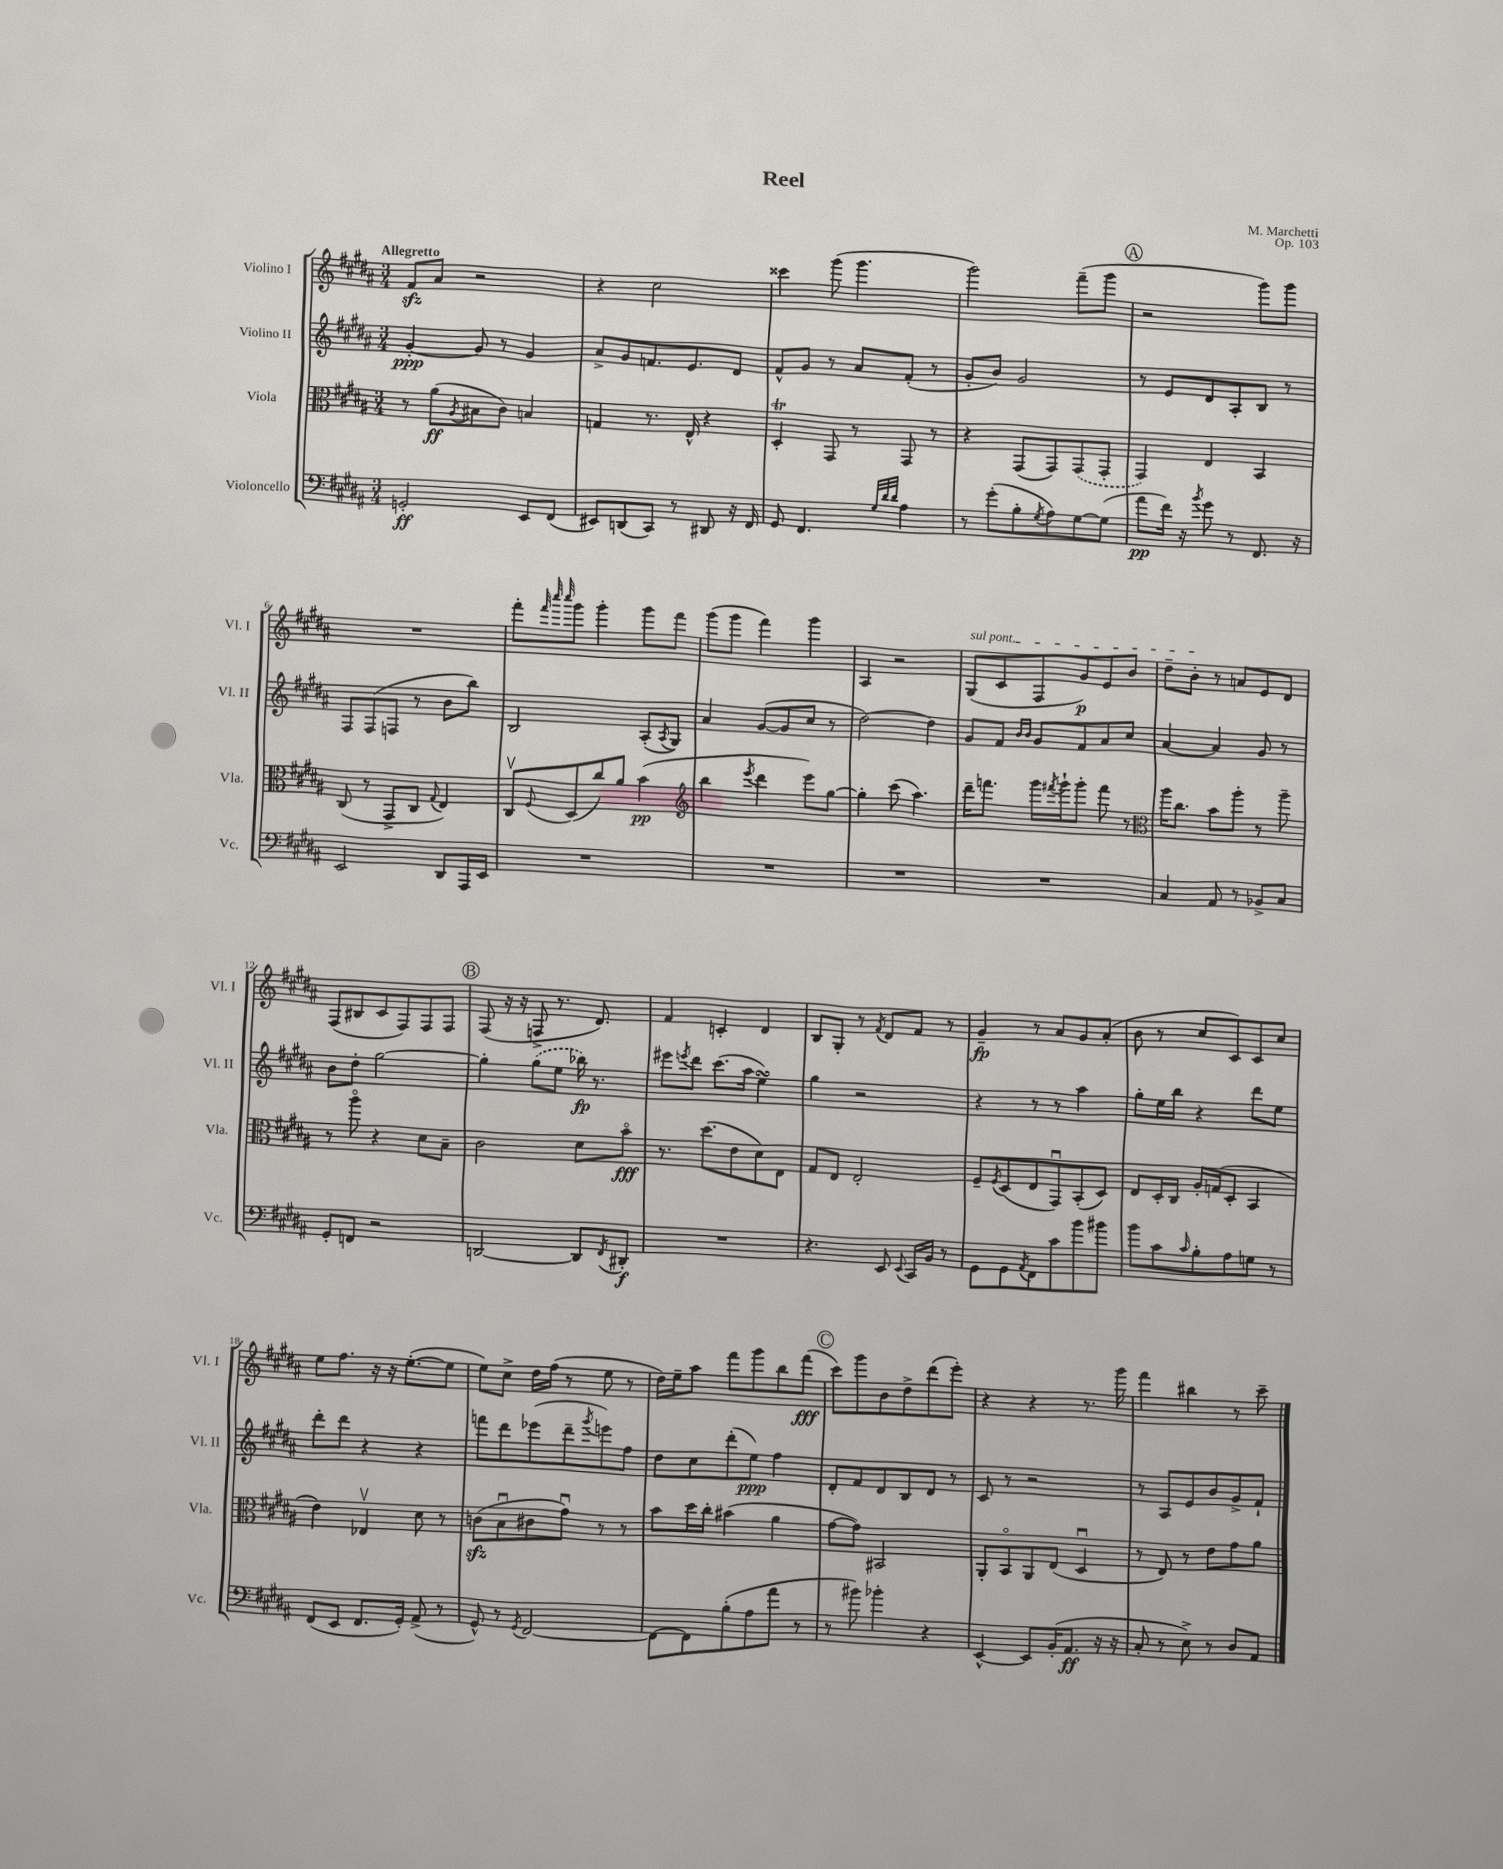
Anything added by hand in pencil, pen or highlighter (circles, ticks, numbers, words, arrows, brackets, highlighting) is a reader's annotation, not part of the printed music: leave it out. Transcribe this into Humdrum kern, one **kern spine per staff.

**kern	**kern	**kern	**kern
*staff4	*staff3	*staff2	*staff1
*clefF4	*clefC3	*clefG2	*clefG2
*k[f#c#g#d#a#]	*k[f#c#g#d#a#]	*k[f#c#g#d#a#]	*k[f#c#g#d#a#]
*M3/4	*M3/4	*M3/4	*M3/4
2GG'/	8r	[4g#'/	8f#/L
.	(8a#\L	.	8a#/J
.	8qA#/	.	.
.	8B#\	8g#/]	2r
.	8c#\J)	8r	.
8EE/L	4B/	4g#/	.
(8FF#/J	.	.	.
=	=	=	=
8EE#/L)	4G/	8a#^/L	4r
(8DD/	.	8g#/	.
8CC#/J)	8.r	8.f/	2cc#\
8r	.	.	.
.	16E^^/	8.e/	.
8DD#/	4r	.	.
16r	.	8d#/J	.
16FF#/	.	.	.
=	=	=	=
8GG#/	4D#'/	8f#^^/L	4ccc##\
4.FF#/	.	8g#/J	.
.	8GG#/	8r	(8ggg#\
.	8r	8a#/L	4.ggg#\
32qqG#/LLL	.	.	.
32qqd#/	.	.	.
32qqd#/JJJ	.	.	.
4A#\	8GG#/	(8f#'/J	.
.	8r	8r	.
=	=	=	=
8r	4r	8g#'/L	2ggg#\)
(8g#'\L	.	8b/J)	.
8B'\	(8GG#/L	2g#/	.
8qG#/	.	.	.
8A#\)	8GG#/)	.	.
[8G#\	(8GG#/	.	(8fff#~\L
(8G#\]J	8GG#'/J	.	8ggg#\J
=	=	=	=
8a#\L	4GG#/)	8r	2r
16f#\Jk)	.	8e/L	.
16r	.	.	.
8qb/	.	.	.
8g#\	4E/	8d#/	.
8r	.	8A#'/	.
8.FF#/	4BB/	8B/J	8ggg#\L)
.	.	8r	8ggg#\J
16r	.	.	.
=	=	=	=
2EE/	(8C#/	8F#/L	2.r
.	8r	(8F#/	.
.	8GG#^/L	8F/J	.
.	8C#/J	8r	.
.	8qqG#/	.	.
8DD#/L	4E/)	8b\L	.
16AAA#/L	.	8bb\J)	.
16EE/JJ	.	.	.
=	=	=	=
2.r	8C#v/L	2B/	8fff#'\L
.	.	.	32qqfff#/
.	.	.	32qqcccc#/
.	8qqF#/	.	32qqcccc#/
.	(8D#/	.	8ggg#\J
.	8cc#/)	.	4ggg#'\
.	8a#/J	.	.
.	(4b\	(8A#'/L	8ggg#\L
.	.	8qA#/	.
.	.	8G#/J)	8fff#\J
=	=	=	=
*	*clefG2	*	*
2.r	4bb\	4a#/	(8ggg#\L
.	.	.	8ggg#\J
.	8qeee/	.	.
.	4ddd#\	([8g#/L	4fff#\)
.	.	8g#/]	.
.	8eee\L)	8cc#/J	4ggg#\
.	[8gg#\J	8r	.
=	=	=	=
2.r	4gg#'\]	[2dd#\)	4A#/
.	(8ccc#\	.	2r
.	4.aa#\)	.	.
.	.	4dd#\]	.
=	=	=	=
2.r	16ddd#~\LK	8g#/L	(8G#/L
.	8.fff\J	.	.
.	.	8f#/J	8c#/
.	.	16qqb/LL	.
.	.	16qqb/JJ	.
.	16ggg#\LL	8g#/L	8F#/
.	8qfff#/	.	.
.	16ggg#`\J	.	.
.	8ggg#'\J	8f#/	8g#/)
.	8fff#\	8a#/	8e/
.	8r	8cc#/J	8b/J
=	=	=	=
*	*clefC3	*	*
4C#/	16aa#\LK	[4a#/	8dd#~\L
.	8.cc#\J	.	.
.	.	.	8b'\J
8AA#/	8b\L	4a#/]	8r
8r	8aa#'\J	.	8a/L
8BB-^/L	8r	8g#/	8e/
8C#/J	8aa#~\	8r	8d#/J
=	=	=	=
8GG#'/L	8r	8b\L	(8F#/L
8FF/J	8aa#o\	8dd#'\J	8B#/
2r	4r	[2gg#\	8c#/
.	.	.	8F#/)
.	8d#\L	.	8F#/
.	8B~\J	.	8F#/J
=	=	=	=
[2DD/	2c#\	4gg#'\]	(8F#/
.	.	.	16r
.	.	.	16r
.	.	(8gg#\L	8F^/
.	.	8ee\J	8.r
8DD/]L	8d#\L	16bb-\)	.
.	.	8.r	8.d#/)
8qFF#/	.	.	.
8DD#'/J	8bo\J	.	.
=	=	=	=
2.r	8.r	8eee#\L	4f#/
.	.	8qeee/	.
.	.	8ddd#\J	.
.	(8.dd#\L	.	.
.	.	(8.ccc#\L	4c'/
.	8e\	.	.
.	.	16aa#\Jk	.
.	8d#\)	4ee\)	4d#/
.	8E\J	.	.
=	=	=	=
4.r	8G#/L	4gg#\	8B/L
.	8E/J	.	8G#'/J
.	2E'/	2r	8r
.	.	.	8qf#/
8EE/	.	.	8d#/L
8qqEE/	.	.	.
16CC#/LL	.	.	8f#/J
16BB/JJ	.	.	.
8r	.	.	8r
=	=	=	=
8GG#\L	8F#~/L	4r	4g#~/
.	8qF#/	.	.
8GG#\	(8D#/	.	.
8qAA#/	.	.	.
8FF#\	8E/	8r	8r
8c#\	8GG#u/)	8r	8a#/L
8b\	(8BB'/	4aa#\	8g#/
8b#\J	8D#/J)	.	(8a#'/J
=	=	=	=
8b\L	8E/L	8gg#'\L	8b\
8c#\	16D#'/L	16ee\L	8r
.	16C#/JJ	16bb\JJ	.
16qqc#/	.	.	.
8B'\	16A#'/LL	4r	8cc#/L
.	(16G/J	.	.
8A#\	8D#'/J	.	8c#/)
8G\J	4BB/	8ddd#\L	8c#/
8r	.	8ee\J	8cc#/J
=	=	=	=
(8FF#/L	4e\)	8ddd#'\L	8ee\L
8EE/J	.	8ddd#\J	8.ff#\J
8.FF#/L	4E-v/	4r	.
.	.	.	16r
.	.	.	16r
16GG#'/Jk)	.	.	([8.ee'\L
(8AA#^/	8d#\	4r	.
8r	8r	.	8ee\]J
=	=	=	=
8GG#^^/)	(8c\L	8fff\L	8ee\L)
8r	8Bu\	8ddd#\	8cc#^\J
8qGG#/	.	.	.
[2FF#/	8c#\	(8eee-\	16dd#\LL
.	.	.	(16ff#\JJ
.	8g#u\J)	8ddd#~\	8r
.	.	8qggg#/	.
.	8r	8eee\)	8ee\
.	8r	8ff#\J	8r
=	=	=	=
8FF#\_L	8b\L	8dd#\L	16dd#\LL)
.	.	.	16ee~\J
8FF#\]	16dd#\L	8cc#\	8aa#\J
.	16cc#'\JJ	.	.
(8B'\	(4b#\	(8ddd#'\	8fff#\L
8A#\	.	8ee\J)	8ggg#\
8a#\J	4a#\	4ff#\	8bb\
8r	.	.	(8fff#\J
=	=	=	=
8r	[8g#\L	8d#'/L	8ccc#\L)
8b#\)	8g#\]J)	8f#/	8ggg#\
4b-'\	2BB#/	8d#/	8b\
.	.	8B/	8dd#^\
4r	.	8d#/J	(8ddd#\
.	.	8r	8eee'\J)
=	=	=	=
[4EE^^/	8AA#'/L	8c#/	4r
.	8BBo/	8r	.
8EE/]L	8AA#/	2r	4r
(16BB'/K	(8E/J	.	.
8.AA#/J	.	.	.
.	4D#u/	.	8.r
16r	.	.	.
16r	.	.	16ggg#\
=	=	=	=
8C#'/	8r	8r	4fff#\
8r	8E/)	8A#/L	.
8E^\)	8r	8e/	4bb#\
8r	8e\L	8b/	.
8D#/L	8g#\	8g#^/	8r
8AA#/J	8a#\J	8f#`/J	8ccc#~\
==	==	==	==
*-	*-	*-	*-
